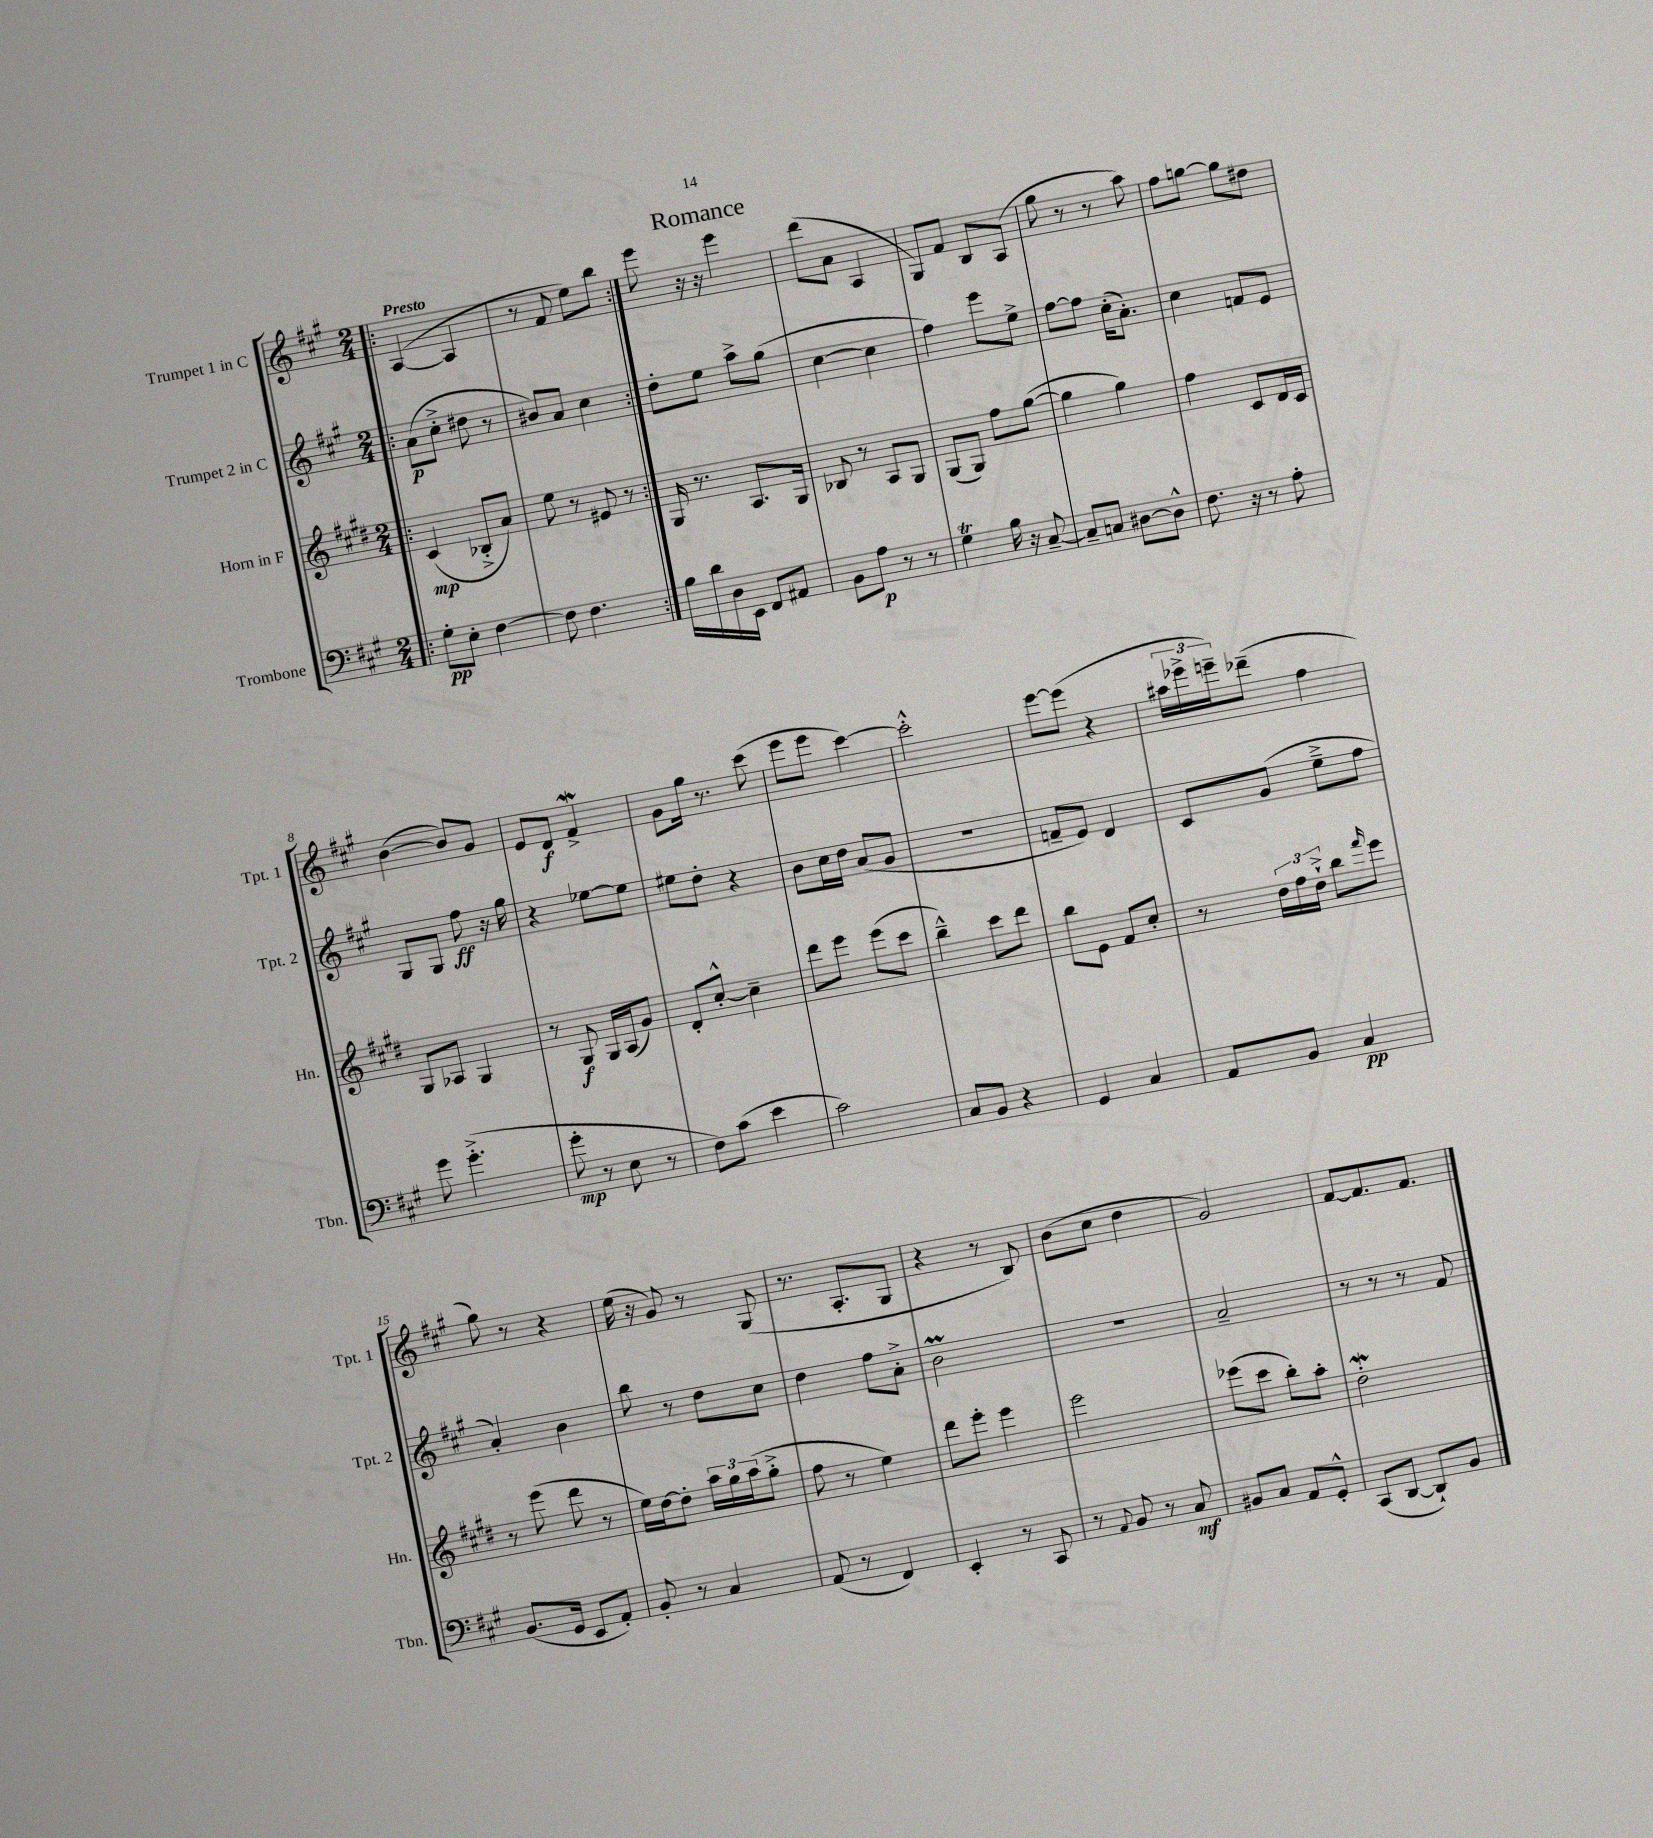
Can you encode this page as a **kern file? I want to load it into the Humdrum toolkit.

**kern	**dynam	**kern	**dynam	**kern	**dynam	**kern	**dynam
*part4	*part4	*part3	*part3	*part2	*part2	*part1	*part1
*staff4	*staff4	*staff3	*staff3	*staff2	*staff2	*staff1	*staff1
*I"Trombone	*	*I"Horn in F	*	*I"Trumpet 2 in C	*	*I"Trumpet 1 in C	*
*I'Tbn.	*	*I'Hn.	*	*I'Tpt. 2	*	*I'Tpt. 1	*
*clefF4	*	*clefG2	*	*clefG2	*	*clefG2	*
*k[f#c#g#]	*	*k[f#c#g#d#]	*	*k[f#c#g#]	*	*k[f#c#g#]	*
*M2/4	*	*M2/4	*	*M2/4	*	*M2/4	*
=1!|:	=1!|:	=1!|:	=1!|:	=1!|:	=1!|:	=1!|:	=1!|:
!	!	!	!	!	!	!LO:TX:a:B:t=Presto	!
8G#'\L	pp	(4c#/	mp	(8a\L	p	([4A/	.
8E'\J	.	.	.	8cc#'^\J	.	.	.
[4F#\	.	8B-X'^/L	.	8dd#X\	.	4A/]	.
.	.	8a/J)	.	8r	.	.	.
=2	=2	=2	=2	=2	=2	=2	=2
8F#\]	.	8ee\	.	8b#X/L)	.	8r	.
4.F#\	.	8r	.	8a/J	.	8f#/	.
.	.	8e#X/	.	4cc#\	.	8ee\L)	.
.	.	8r	.	.	.	8bb\J	.
=3:|!	=3:|!	=3:|!	=3:|!	=3:|!	=3:|!	=3:|!	=3:|!
16B\LL	.	16G#/	.	8dd'\L	.	8eee\	.
16d\	.	8.r	.	.	.	.	.
16D\	.	.	.	8ee\J	.	16r	.
16EE\JJ	.	.	.	.	.	16r	.
8FF#/L	.	8.A/L	.	8aa^\L	.	4eee\	.
8AA#X/J	.	.	.	(8gg#\J	.	.	.
.	.	16G#/Jk	.	.	.	.	.
=4	=4	=4	=4	=4	=4	=4	=4
8BB\L	.	8B-X/	.	[4cc#\	.	(8ddd\L	.
8A\J	p	8r	.	.	.	8a\J	.
8r	.	8A/L	.	4cc#\]	.	4A/	.
8r	.	8G#/J	.	.	.	.	.
=5	=5	=5	=5	=5	=5	=5	=5
4G#t\	.	(8G#/L	.	4ff#\)	.	8G#/L)	.
.	.	8G#/J)	.	.	.	8f#/J	.
16B\	.	8ff#\L	.	8eee\L	.	8B/L	.
16r	.	.	.	.	.	.	.
[8C#~/	.	([8gg#\J	.	8ee^\J	.	(8A/J	.
=6	=6	=6	=6	=6	=6	=6	=6
8C#~/L]	.	4gg#\]	.	[8ff#\L	.	8gg#\	.
8Cn/J	.	.	.	8ff#\J]	.	8r	.
[8D#X\L	.	4gg#\)	.	(16cc#'\KL	.	8r	.
.	.	.	.	8.a'\J)	.	.	.
8D#^^\J]	.	.	.	.	.	8aa\)	.
=7	=7	=7	=7	=7	=7	=7	=7
8.F#\	.	4ff#\	.	4cc#\	.	8ff#\L	.
.	.	.	.	.	.	[8ggn\J	.
16r	.	.	.	.	.	.	.
8r	.	8c#/L	.	8fn/L	.	8gg\L]	.
8A'\	.	16d#/L	.	8e/J	.	8dd#X\J	.
.	.	16c#/JJ	.	.	.	.	.
!!LO:LB:g=z
=8	=8	=8	=8	=8	=8	=8	=8
8g#\	.	8G#/L	.	8G#/L	.	([4b\	.
(4.g#'^\	.	8A-X/J	.	8G#/J	.	.	.
.	.	4G#/	.	8ff#\	ff	8b/L])	.
.	.	.	.	16r	.	8g#/J	.
.	.	.	.	16gg#\	.	.	.
=9	=9	=9	=9	=9	=9	=9	=9
8g#'\	mp	8r	.	4r	.	8e/L	.
8r	.	8G#/	f	.	.	8d/J	f
8E\	.	16G#/LL	.	[8ee-X\L	.	4f#W^/	.
.	.	(16A/J	.	.	.	.	.
8r	.	8g#/J)	.	8ee-\J]	.	.	.
=10	=10	=10	=10	=10	=10	=10	=10
8F#\L)	.	8d#'/L	.	8ee#X\L	.	8g#\L	.
(8c#\J	.	[8cc#'^^/J	.	8dd'\J	.	16gg#\Jk	.
.	.	.	.	.	.	8.r	.
4e\	.	4cc#~\]	.	4r	.	.	.
.	.	.	.	.	.	(8ccc#\	.
=11	=11	=11	=11	=11	=11	=11	=11
2c#\)	.	8ddd#\L	.	8b\L	.	8eee\L	.
.	.	8eee\J	.	16cc#\L	.	8eee\J	.
.	.	.	.	16dd\JJ	.	.	.
.	.	(8eee\L	.	(8a/L	.	[4ccc#\)	.
.	.	8ccc#\J	.	8g#/J	.	.	.
=12	=12	=12	=12	=12	=12	=12	=12
8C#/L	.	4bb~^^\)	.	2r	.	2ccc#'^^\]	.
8BB/J	.	.	.	.	.	.	.
4r	.	8ccc#\L	.	.	.	.	.
.	.	8ddd#\J	.	.	.	.	.
=13	=13	=13	=13	=13	=13	=13	=13
4GG#/	.	8bb\L	.	8fn~/L	.	[8eee\L	.
.	.	8e\J	.	8e/J)	.	(8eee\J]	.
4C#/	.	8f#/L	.	4d/	.	4r	.
.	.	8cc#'/J	.	.	.	.	.
=14	=14	=14	=14	=14	=14	=14	=14
8AA/L	.	8r	.	8c#/L	.	24aa#X\LL	.
.	.	.	.	.	.	24eee-X^\	.
.	.	.	.	.	.	24eeen~\J)	.
8BB/J	.	24dd#\LL	.	(8g#/J	.	(8ddd-X~\J	.
.	.	24ff#\	.	.	.	.	.
.	.	24dd#`^\JJ	.	.	.	.	.
4C#/	pp	8bb\L	.	8ee~^\L	.	4ff#\	.
.	.	16qqfff#/	.	.	.	.	.
.	.	8eee\J	.	8ff#\J	.	.	.
!!LO:LB:g=z
=15	=15	=15	=15	=15	=15	=15	=15
(8.BB/L	.	8r	.	4a'/)	.	8gg#\)	.
.	.	(8eee\	.	.	.	8r	.
16GG#/Jk	.	.	.	.	.	.	.
8EE/L	.	8ddd#\	.	4b\	.	4r	.
8AA'/J)	.	8r	.	.	.	.	.
=16	=16	=16	=16	=16	=16	=16	=16
8BB'/	.	16ee\LL)	.	8bb\	.	(16ee\	.
.	.	[16dd#\J	.	.	.	16r	.
8r	.	8dd#'\J]	.	8r	.	8g#/)	.
4C#/	.	24aa\LL	.	8dd\L	.	8r	.
.	.	24gg#\	.	.	.	.	.
.	.	(24aa\J	.	.	.	.	.
.	.	8gg#'^\J	.	8cc#\J	.	(8G#/	.
=17	=17	=17	=17	=17	=17	=17	=17
(8AA/	.	8ff#\	.	4dd\	.	8.r	.
8r	.	8r	.	.	.	.	.
.	.	.	.	.	.	8.A'/L	.
4FF#/)	.	4ee\)	.	8ff#\L	.	.	.
.	.	.	.	8a'^\J	.	8G#/J	.
=18	=18	=18	=18	=18	=18	=18	=18
4EE'/	.	8ddd#\L	.	2bM\	.	4r	.
.	.	8eee'\J	.	.	.	.	.
8r	.	4eee\	.	.	.	8r	.
8CC#/	.	.	.	.	.	8B/)	.
=19	=19	=19	=19	=19	=19	=19	=19
8r	.	2eee\	.	2r	.	(8b\L	.
8qqAA/	.	.	.	.	.	.	.
8BB/	.	.	.	.	.	8cc#\J	.
8r	.	.	.	.	.	4dd\	.
8C#/	mf	.	.	.	.	.	.
=20	=20	=20	=20	=20	=20	=20	=20
8BB#X/L	.	(8eee-X\L	.	2a~/	.	2g#/)	.
8C#/J	.	8ccc#\J	.	.	.	.	.
8AA/L	.	8bb'\L)	.	.	.	.	.
8GG#'^^/J	.	8aa'\J	.	.	.	.	.
=21	=21	=21	=21	=21	=21	=21	=21
(8CC#/L	.	2dd#W'\	.	8r	.	[8f#/L	.
[8DD/J	.	.	.	8r	.	8.f#/]	.
8DD`/L])	.	.	.	8r	.	.	.
.	.	.	.	.	.	8.f#/J	.
8BB/J	.	.	.	8f#/	.	.	.
==	==	==	==	==	==	==	==
*-	*-	*-	*-	*-	*-	*-	*-
